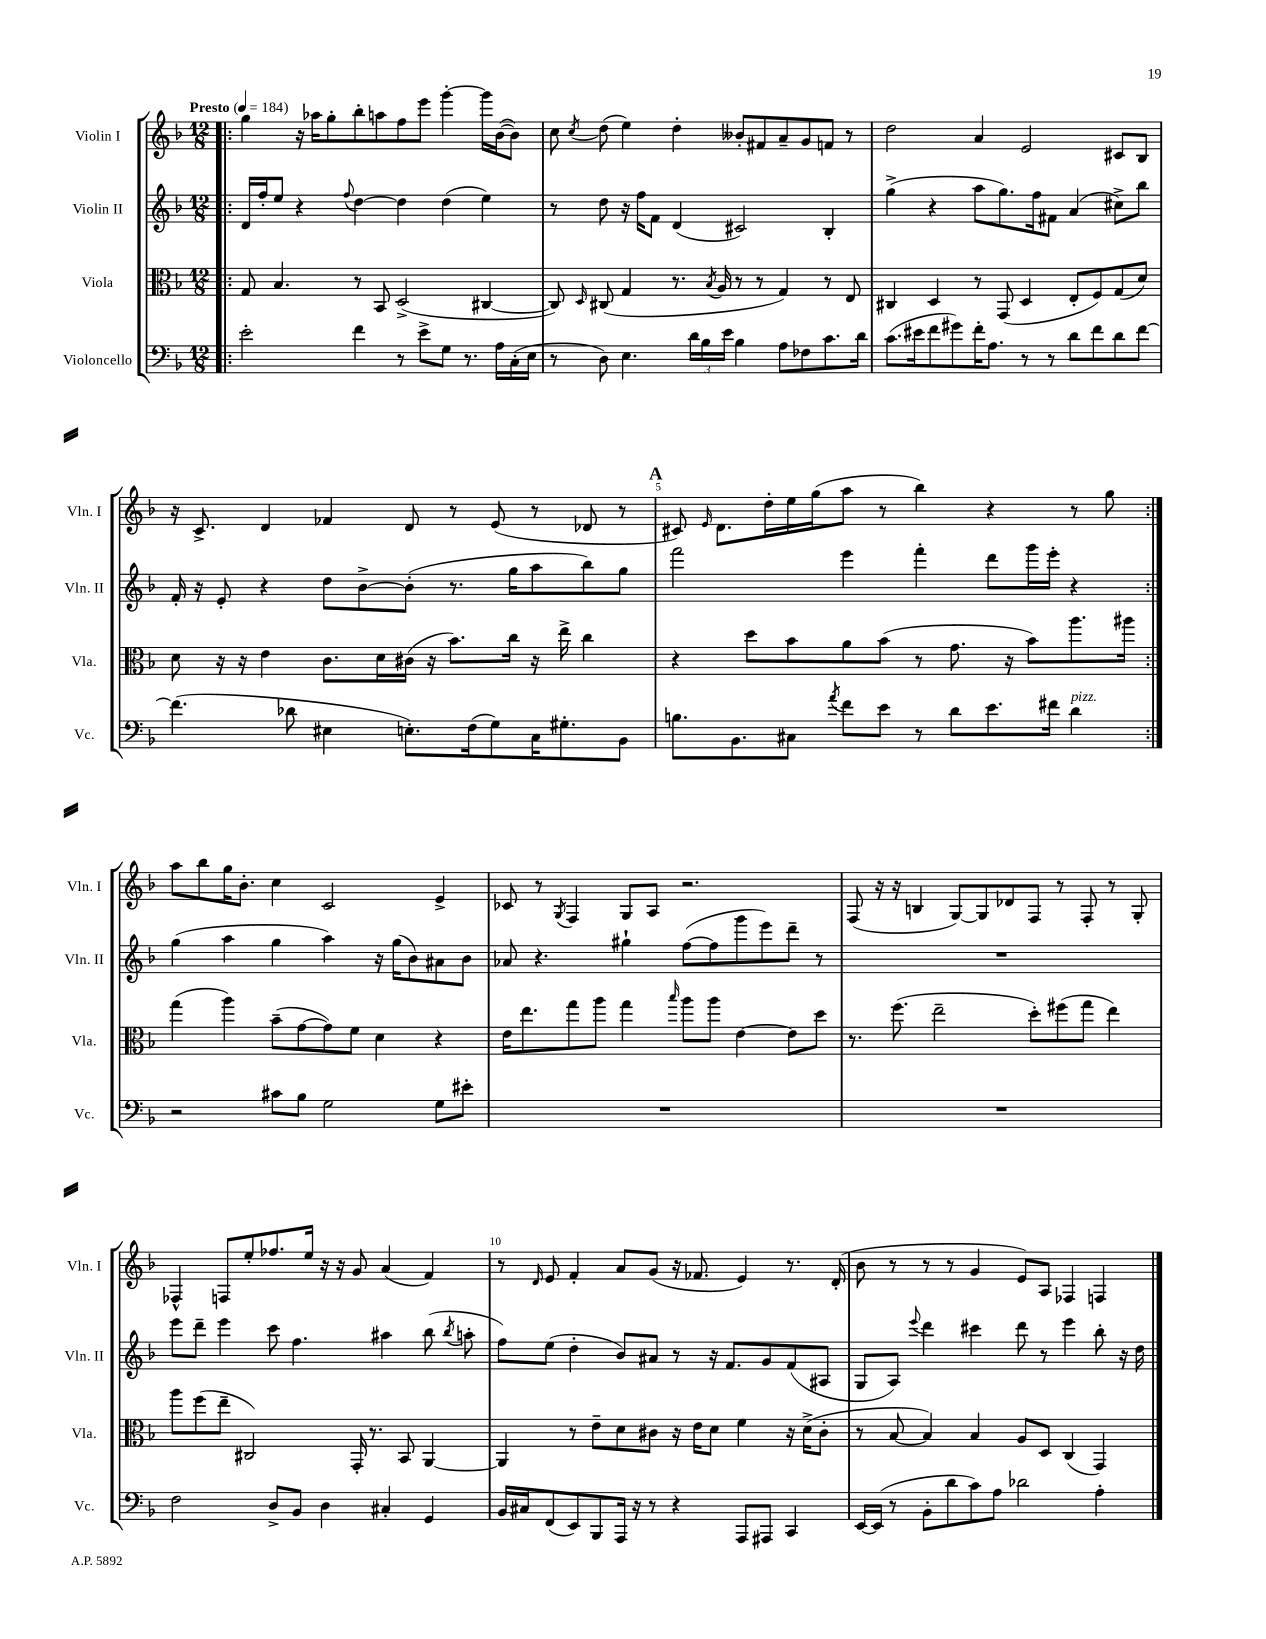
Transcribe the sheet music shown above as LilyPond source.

<<
\new StaffGroup <<
\new Staff = "s0" \with { instrumentName = "Violin I" shortInstrumentName = "Vln. I" } {
    \clef treble \key f \major \numericTimeSignature \time 12/8 \tempo "Presto" 4 = 184
    \autoBeamOff \repeat volta 2 { \bar ".|:" g''4 r16 aes''16[ g''8-. bes''8-. a''8 f''8 e'''8] g'''4~-. g'''16[ bes'16~( bes'8]) |
    c''8 \acciaccatura { c''8 } d''8( e''4) d''4-. beses'8[-. fis'8 a'8-- g'8 f'8] r8 |
    d''2 a'4 e'2 cis'8[ bes8] |
    r16 c'8.-> d'4 fes'4 d'8 r8 e'8( r8 des'8 r8 |
    \mark \markup { \bold "A" } cis'8) \grace { e'16 } d'8.[ d''16-. e''16 g''16( a''8] r8 bes''4) r4 r8 g''8 | }
    a''8[ bes''8 g''16 bes'8.]-. c''4 c'2 e'4-> |
    ces'8 r8 \acciaccatura { g8 } f4 g8[ a8] r2. |
    f8( r16 r16 b4 g8[~) g8 des'8 f8] r8 f8-. r8 g8-. |
    fes4-^ f8[ e''8-. fes''8. e''16] r16 r16 g'8 a'4( f'4) |
    r8 \grace { d'16 } e'8 f'4-. a'8[ g'8]( r16 fes'8. e'4) r8. d'16-.( |
    bes'8 r8 r8 r8 g'4 e'8[) a8] fes4 f4 \bar "|." |
}
\new Staff = "s1" \with { instrumentName = "Violin II" shortInstrumentName = "Vln. II" } {
    \clef treble \key f \major \numericTimeSignature \time 12/8
    \autoBeamOff \repeat volta 2 { \bar ".|:" d'16[ f''16-. e''8] r4 \appoggiatura { f''8 } d''4~ d''4 d''4( e''4) |
    r8 d''8 r16 f''16[ f'8] d'4( cis'2) bes4-. |
    g''4->( r4 a''8[ g''8.) f''16 fis'8] a'4( cis''8[->) bes''8] |
    f'16-. r16 e'8-. r4 d''8[ bes'8~-> bes'8]-.( r8. g''16[ a''8 bes''8) g''8] |
    \mark \markup { \bold "A" } f'''2 e'''4 f'''4-. d'''8[ g'''16 e'''16]-. r4 | }
    g''4( a''4 g''4 a''4) r16 g''16[( bes'8) ais'8 bes'8] |
    aes'8 r4. gis''4-! f''8[~( f''8 g'''8 e'''8) d'''8]-- r8 |
    R1. |
    e'''8[ d'''8]-- e'''4 c'''8 f''4. ais''4 bes''8( \acciaccatura { bes''8 } a''8-. |
    f''8[) e''8]( d''4-. bes'8[) ais'8] r8 r16 f'8.[ g'8 f'8( ais8] |
    g8[ a8]) \appoggiatura { e'''8 } d'''4 cis'''4 d'''8 r8 e'''4 bes''8-. r16 d''16 \bar "|." |
}
\new Staff = "s2" \with { instrumentName = "Viola" shortInstrumentName = "Vla." } {
    \clef alto \key f \major \numericTimeSignature \time 12/8
    \autoBeamOff \repeat volta 2 { \bar ".|:" g8 bes4. r8 bes,8 d2->( cis4~ |
    cis8) \grace { d16 } cis8( g4 r8. \acciaccatura { bes8 } a16 r8 r8 g4) r8 e8 |
    cis4 d4 r8 g,8( d4 e8[-. f8) g8( d'8]) |
    d'8 r16 r16 e'4 c'8.[ d'16 cis'16]( r16 bes'8.[) c''16] r16 e''16-> c''4 |
    \mark \markup { \bold "A" } r4 d''8[ bes'8 a'8 bes'8]( r8 g'8. r16 bes'8[) a''8. ais''16] | }
    g''4( a''4) bes'8[--( g'8~ g'8) f'8] d'4 r4 |
    e'16[ e''8. g''8 a''8] g''4 \grace { bes''16 } a''8[ a''8] e'4~ e'8[ d''8] |
    r8. f''8.( e''2-- d''8[-.) fis''8( g''8] e''4) |
    a''8[ f''8( e''8]-- cis2) g,16-. r8. bes,8 a,4~ |
    a,4 r8 e'8[-- d'8 cis'8] r16 e'16[ d'8] f'4 r16 d'16[->( cis'8]-. |
    r8 bes8~ bes4) bes4 a8[ d8] c4( g,4) \bar "|." |
}
\new Staff = "s3" \with { instrumentName = "Violoncello" shortInstrumentName = "Vc." } {
    \clef bass \key f \major \numericTimeSignature \time 12/8
    \autoBeamOff \repeat volta 2 { \bar ".|:" e'2-. f'4 r8 e'8[-> g8] r8. a16[ c16-.( e16] |
    r8 d8) e4. \tuplet 3/2 { d'16[ bes16 e'16] } bes4 a8[ fes8 c'8. d'16] |
    c'8.[( eis'16 f'8 gis'8) f'16-. a8.] r8 r8 d'8[ f'8 d'8 f'8]~ |
    f'4.( des'8 eis4 e8.[-.) f16( g8) c16 gis8.-. bes,8] |
    \mark \markup { \bold "A" } b8.[ bes,8. cis8] \acciaccatura { a'8 } f'8[ e'8] r8 d'8[ e'8. fis'16] d'4^\markup { \italic "pizz." } | }
    r2 cis'8[ bes8] g2 g8[ eis'8]-. |
    R1. |
    R1. |
    f2 d8[-> bes,8] d4 cis4-. g,4 |
    bes,16[ cis16 f,8( e,8) bes,,8 a,,16] r16 r8 r4 a,,8[ ais,,8] c,4 |
    e,16[~ e,16]( r8 bes,8[-. d'8 c'8) a8] des'2 a4-. \bar "|." |
}
>>
>>
\layout { \context { \Score \override BarNumber.break-visibility = ##(#f #t #t) barNumberVisibility = #(every-nth-bar-number-visible 5) } }
